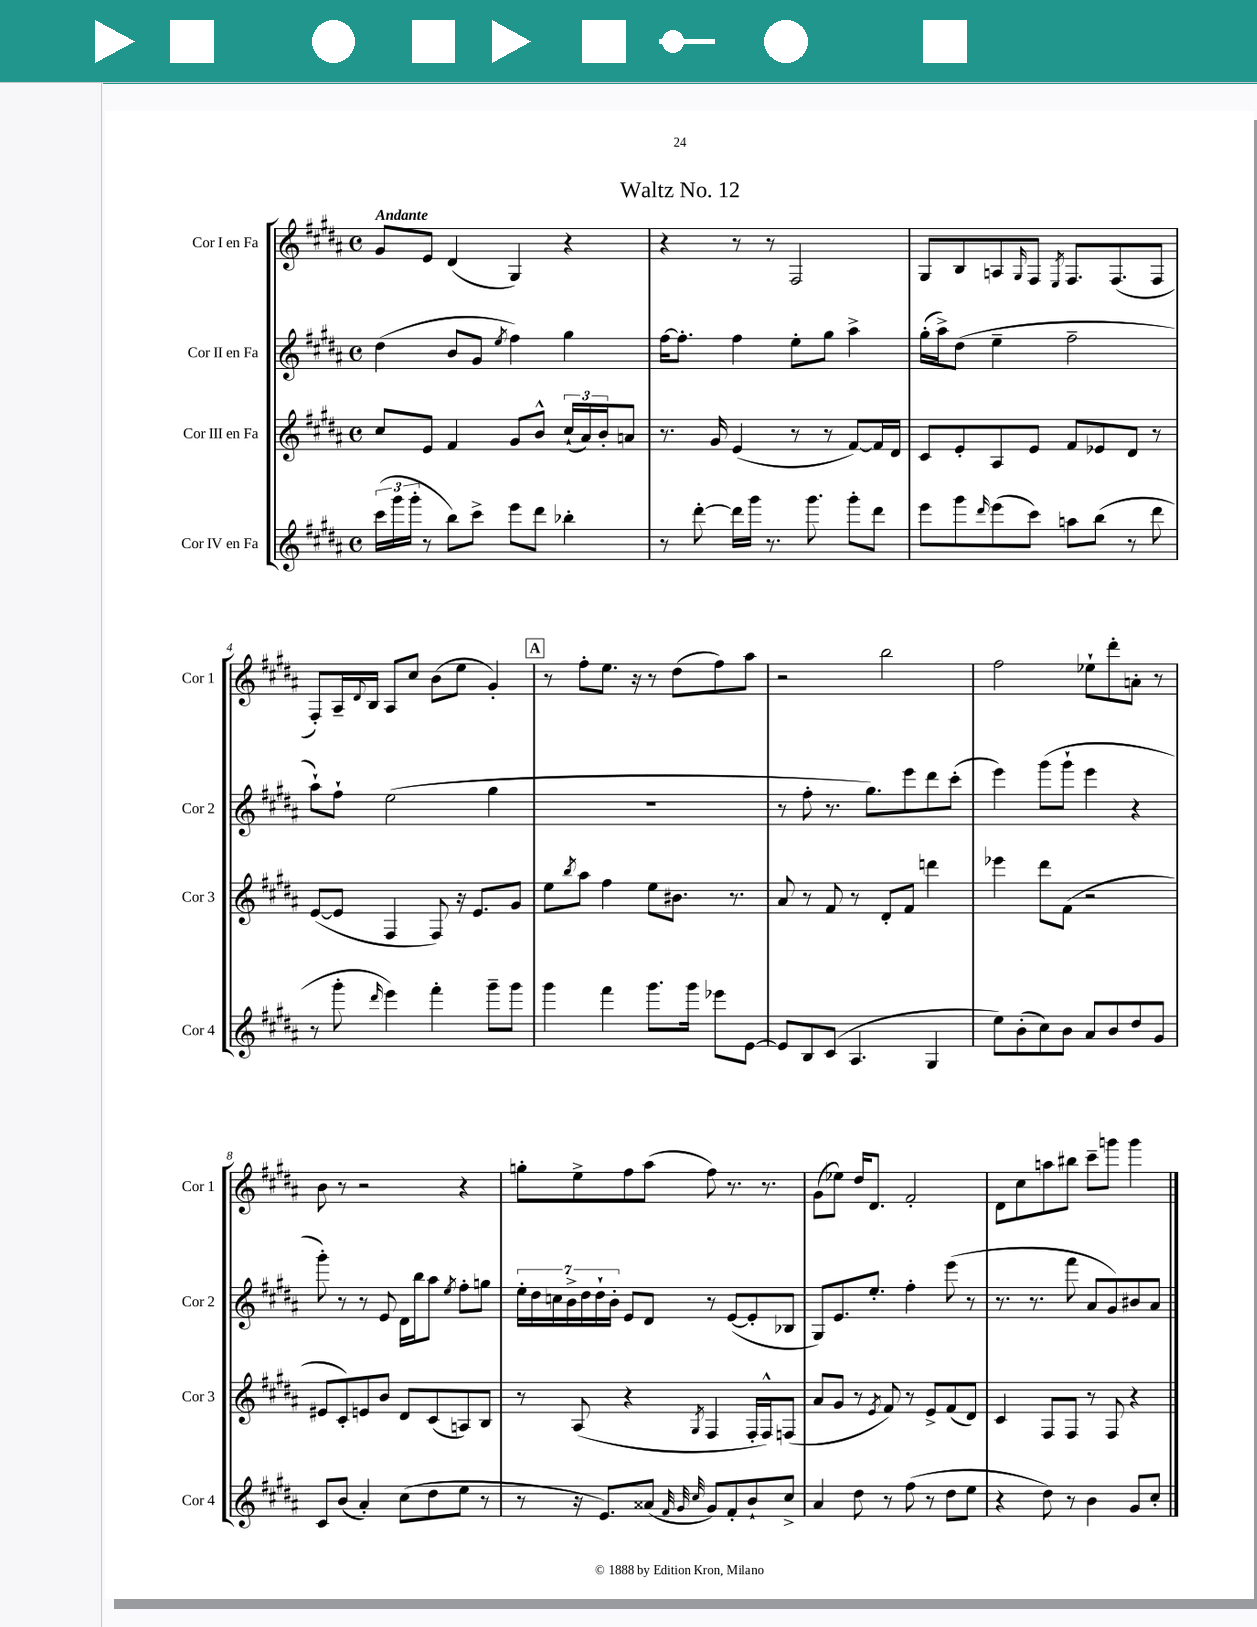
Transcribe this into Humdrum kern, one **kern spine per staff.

**kern	**kern	**kern	**kern
*staff4	*staff3	*staff2	*staff1
*clefG2	*clefG2	*clefG2	*clefG2
*k[f#c#g#d#a#]	*k[f#c#g#d#a#]	*k[f#c#g#d#a#]	*k[f#c#g#d#a#]
*M4/4	*M4/4	*M4/4	*M4/4
*met(c)	*met(c)	*met(c)	*met(c)
(24ccc#	8cc#	(4dd#	8g#
24ggg#	.	.	.
24ggg#'	.	.	.
8r	8e	.	8e
8bb)	4f#	8b	(4d#
8ccc#^	.	8g#	.
.	.	8qee	.
8eee	8g#	4ff#)	4G#)
8ddd#	8b^^	.	.
4bb-'	(24cc#`	4gg#	4r
.	24a#)	.	.
.	24b'	.	.
.	8a	.	.
=	=	=	=
8r	8.r	[16ff#	4r
.	.	8.ff#']	.
[8ddd#'	.	.	.
.	16g#	.	.
16ddd#]	(4e	4ff#	8r
16ggg#	.	.	.
8.r	.	.	8r
.	8r	8ee'	2F#
8.ggg#	.	.	.
.	8r	8gg#	.
8ggg#'	[8f#)	4aa#^	.
8ddd#	16f#]	.	.
.	16d#	.	.
=	=	=	=
8eee	8c#	(16gg#'	8G#
.	.	16aa#^)	.
8ggg#	8e'	(8dd#	8B
16qqddd#	.	.	.
(8eee	8A#	4ee~	8A
.	.	.	16qqG#
8ccc#)	8e	.	8F#
.	.	.	8qE
8aa	8f#	2ff#~	8.F#
(8bb	8e-	.	.
.	.	.	(8.F#
8r	8d#	.	.
8ddd#	8r	.	8F#
=	=	=	=
8r	([8e	8aa#`)	8F#')
8ggg#'	8e]	8ff#`	16A#~
.	.	.	8qqd#
.	.	.	16B
16qqddd#	.	.	.
4eee)	4F#	(2ee	8A#
.	.	.	8cc#
4fff#'	8F#)	.	(8b
.	16r	.	8ee
.	8.e	.	.
8ggg#~	.	4gg#	4g#')
8ggg#	8g#	.	.
=	=	=	=
4ggg#	8ee	1r	8r
.	8qbb	.	.
.	8aa#	.	8ff#'
4fff#	4ff#	.	8.ee
.	.	.	16r
8.ggg#	8ee	.	8r
.	8.b#	.	(8dd#
16ggg#	.	.	.
8eee-	.	.	8ff#)
.	8.r	.	.
[8e	.	.	8aa#
=	=	=	=
8e]	8a#	8r	2r
8B	8r	8ff#'	.
(8c#	8f#	8.r	.
4.A#	8r	.	.
.	.	8.gg#)	.
.	8d#'	.	2bb
.	8f#	8eee	.
4G#	4ddd	8ddd#	.
.	.	(8ccc#'	.
=	=	=	=
8ee)	4eee-	4eee)	2ff#
(8b'	.	.	.
8cc#)	8ddd#	(8ggg#	.
8b	(8f#	8ggg#`	.
8a#	2r	4eee	8ee-`
8b	.	.	8ddd#'
8dd#	.	4r	8a'
8g#	.	.	8r
=	=	=	=
8c#	8e#	8ggg#')	8b
(8b	8c#')	8r	8r
4a#')	8e	8r	2r
.	8b	8e	.
(8cc#	8d#	16d#	.
.	.	16bb	.
8dd#	(8c#	8aa#	.
.	.	8qee	.
8ee	8A)	8ff#'	4r
8r	8B	8gg	.
=	=	=	=
8r	8r	28ee'	8gg'
.	.	28dd#	.
.	.	28cc	.
.	.	28b^	.
16r	(8A#	.	8ee^
.	.	28dd#	.
.	.	28dd#`	.
8.e)	.	.	.
.	.	28b'	.
.	4r	8e	8ff#
(8a##	.	8d#	(8aa#
32qqf#	.	.	.
32qqg#	.	.	.
32qqcc#	8qG#	.	.
8g#)	4F#	8r	8ff#)
8f#'	.	([8e	8.r
8b`	16F#'	8e']	.
.	16F#^^)	.	8.r
8cc#^	(8F	8B-	.
=	=	=	=
4a#	8a#	8G#)	(8g#
.	8g#	8.e	8ee-)
8dd#	8r	.	16dd#
.	.	8.ee'	8.d#
.	8qe	.	.
8r	8f#)	.	.
(8ff#	8r	4ff#'	2f#'
8r	8e^	.	.
8dd#	(8f#	(8eee	.
8ee	8d#)	8r	.
=	=	=	=
4r	4c#	8.r	8d#
.	.	.	8cc#
.	.	8.r	.
8dd#)	8F#	.	8aa
8r	8F#	8fff#	8bb#
4b	8r	8a#	8ccc#~
.	8F#	8g#)	8ggg
8g#	4r	8b#	4ggg
8cc#'	.	8a#	.
==	==	==	==
*-	*-	*-	*-
